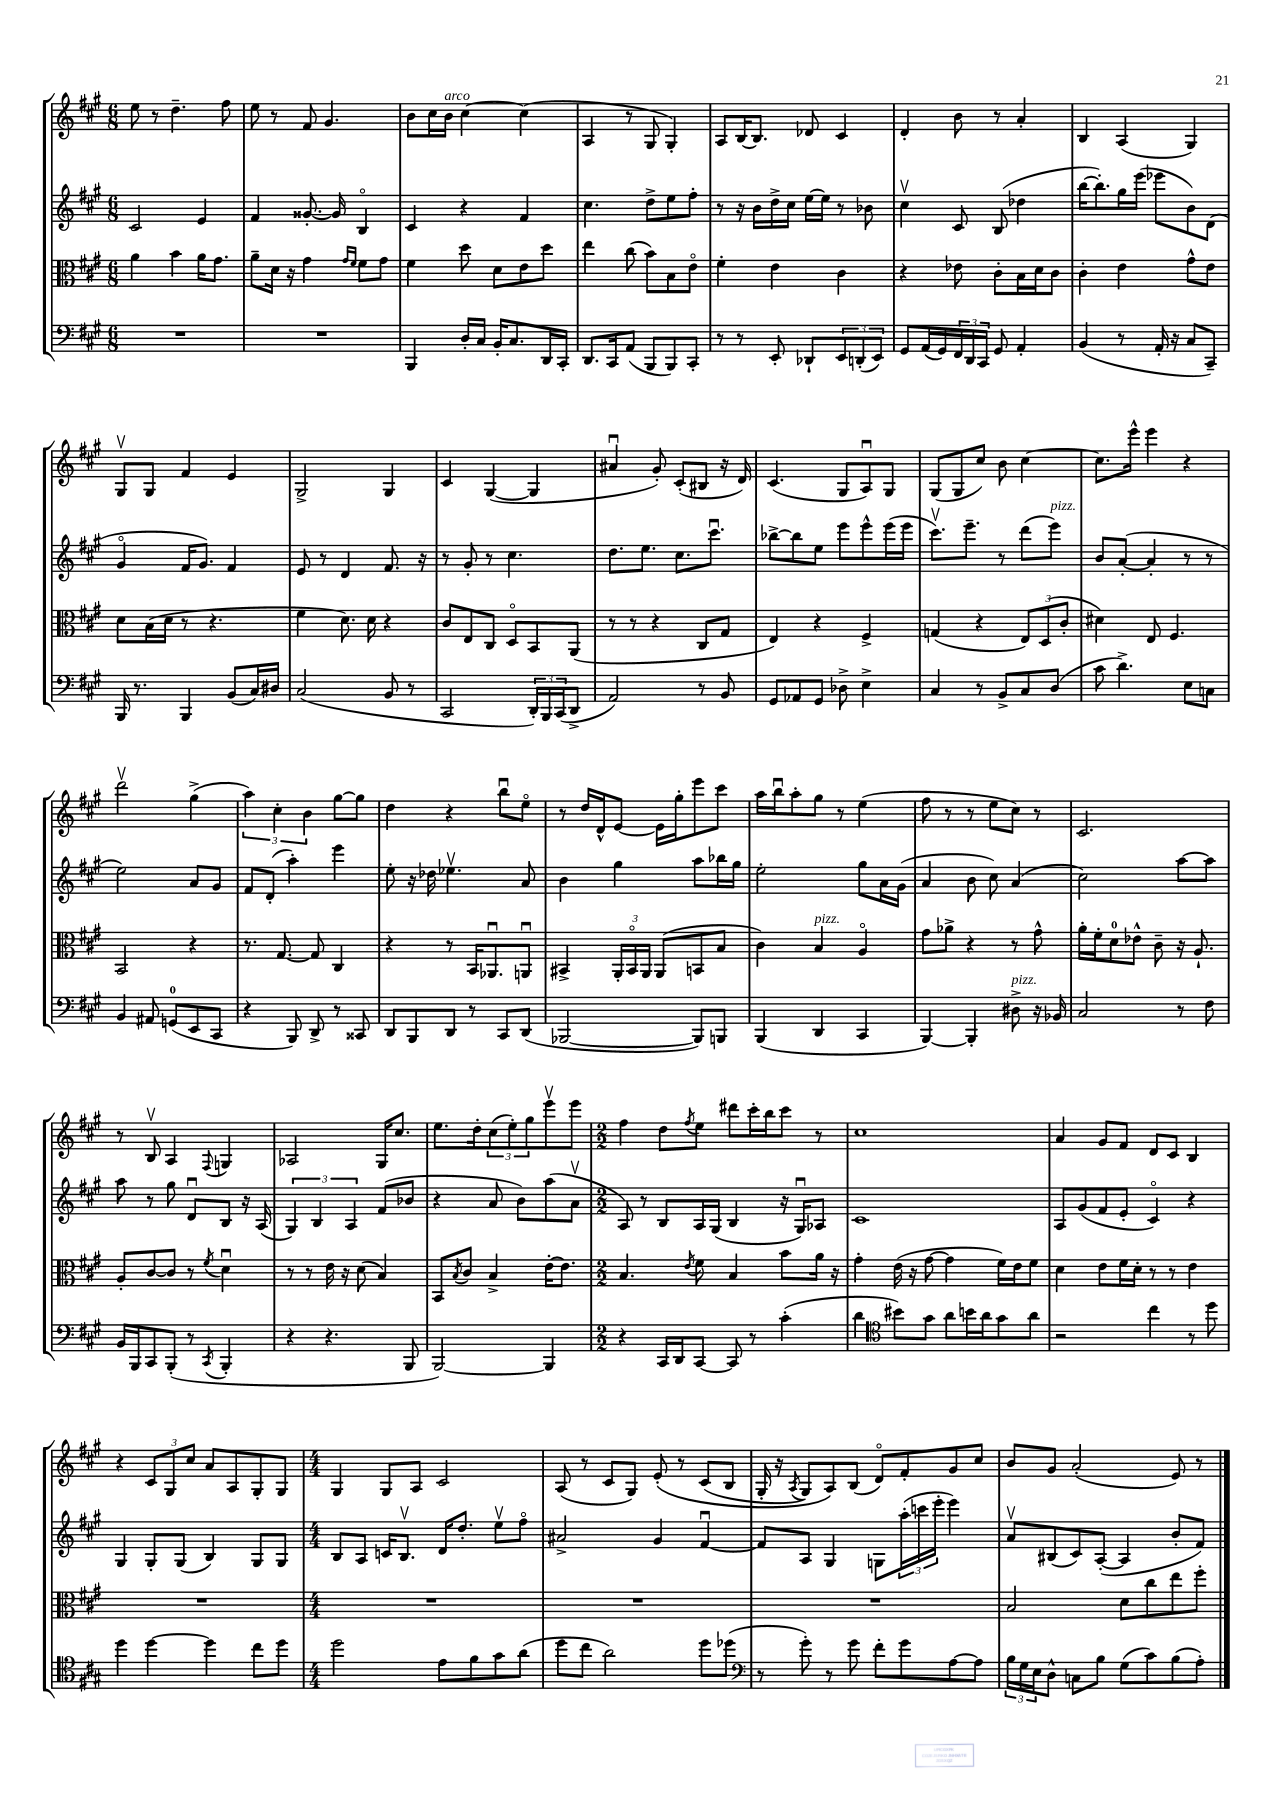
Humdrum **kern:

**kern	**kern	**kern	**kern
*staff4	*staff3	*staff2	*staff1
*clefF4	*clefC3	*clefG2	*clefG2
*k[f#c#g#]	*k[f#c#g#]	*k[f#c#g#]	*k[f#c#g#]
*M6/8	*M6/8	*M6/8	*M6/8
2.r	4a\	2c#/	8ee\
.	.	.	8r
.	4b\	.	4.dd~\
.	16a\LK	4e/	.
.	8.g#\J	.	.
.	.	.	8ff#\
=	=	=	=
2.r	8a~\L	4f#/	8ee\
.	16d\Jk	.	8r
.	16r	.	.
.	4g#\	[8.g##'/	8f#/
.	.	.	4.g#/
.	.	16g##/]	.
.	16qqg#/LL	.	.
.	16qqf#/JJ	.	.
.	8f#\L	4Bo/	.
.	8g#\J	.	.
=	=	=	=
4BBB/	4f#\	4c#/	8b\L
.	.	.	16cc#\L
.	.	.	16b\JJ
16D'/LL	8dd\	4r	[4cc#\
16C#/JJ	.	.	.
16BB'/LK	8d\L	.	.
8.C#/	.	.	.
.	8e\	4f#/	(4cc#\]
16DD/L	8dd\J	.	.
16CC#'/JJ	.	.	.
=	=	=	=
8.DD/L	4ee\	4.cc#\	4A/
16CC#/k	.	.	.
(8AA/J	(8cc#\	.	8r
8BBB/L	8b\L)	8dd^\L	8G#/
8BBB/)	8B\	8ee\	4G#'/)
8CC#'/J	8eo\J	8ff#'\J	.
=	=	=	=
8r	4f#'\	8r	8A/L
8r	.	16r	[16B/K
.	.	16b\LL	8.B/]J
8EE'/	4e\	16dd^\	.
.	.	16cc#\JJ	.
8DD-`/L	.	[16ee\LL	8d-/
.	.	16ee\]JJ	.
12EE/	4c#\	8r	4c#/
(12DD'/	.	.	.
.	.	8b-\	.
12EE/J)	.	.	.
=	=	=	=
8GG#/L	4r	4cc#v\	4d'/
(16AA/L	.	.	.
16GG#/)	.	.	.
24FF#/	8e-\	8c#/	8b\
24DD/	.	.	.
24CC#/JJ	.	.	.
8GG#/	8c#'\L	(8B/	8r
4AA'/	16B\L	4dd-\	4a'/
.	16d\J	.	.
.	8c#\J	.	.
=	=	=	=
(4BB/	4c#'\	[16bb\LK	4B/
.	.	8.bb'\])	.
8r	4e\	16gg#\L	(4A/
.	.	(16eee\JJ	.
16AA'/	.	8eee-\L	.
16r	.	.	.
8C#/L	8g#^^\L	8b\)	4G#/)
8CC#~/J)	8e\J	(8d\J	.
=	=	=	=
16BBB/	8d\L	4g#o/	8G#v/L
8.r	.	.	.
.	(16B\L	.	8G#/J
.	16d\JJ	.	.
4BBB/	8r	16f#/LK	4f#/
.	.	8.g#/J)	.
.	4.r	.	.
(8BB/L	.	4f#/	4e/
16C#/L)	.	.	.
16D#/JJ	.	.	.
=	=	=	=
(2C#/	4f#\	8e/	2G#^/
.	.	8r	.
.	8.d\)	4d/	.
.	16d\	.	.
8BB/	4r	8.f#/	4G#/
8r	.	.	.
.	.	16r	.
=	=	=	=
2CC#/	8c#/L	8r	4c#/
.	8E/	8g#'/	.
.	8C#/J	8r	([4G#/
.	8Do/L	4.cc#\	.
24DD'/LL)	8BB/	.	4G#/]
24BBB/	.	.	.
(24CC#/J	.	.	.
8DD^/J	(8AA/J	.	.
=	=	=	=
2AA/)	8r	8.dd\L	4a#u/
.	8r	.	.
.	.	8.ee\J	.
.	4r	.	8g#'/)
.	.	8.cc#\L	(8c#'/L
8r	8C#/L	.	8B#/J
.	.	8.ccc#u\J	.
8BB/	8G#/J	.	16r
.	.	.	16d/)
=	=	=	=
8GG#/L	4E/)	[8bb-^\L	(4.c#/
8AA-/	.	8bb-\]	.
8GG#/J	4r	8ee\J	.
8D-^\	.	8eee\L	8G#/L
4E^\	4F#^/	8eee^^\	8Au/)
.	.	(16eee\L	8G#/J
.	.	16eee\JJ	.
=	=	=	=
4C#/	(4G/	8.ccc#v\L)	(8G#/L
.	.	.	8G#/
.	.	8.eee~\J	.
8r	4r	.	8cc#/J)
8BB^/L	.	8r	8b\
8C#/	12E/L)	(8ddd\L	[4cc#\
.	(12D/	.	.
(8D/J	.	8eee\J)	.
.	12c#'/J	.	.
=	=	=	=
8c#\	4d#\)	8b/L	8.cc#\]L
4.d^\)	.	([8a'/J	.
.	.	.	16eee^^\Jk
.	8E/	4a'/]	4eee\
.	4.F#/	.	.
8E\L	.	8r	4r
8C\J	.	8r	.
=	=	=	=
4BB/	2BB/	2ee\)	2dddv\
8AA#/	.	.	.
(8GG/L	.	.	.
8EE/	4r	8a/L	(4gg#^\
8CC#/J	.	8g#/J	.
=	=	=	=
4r	8.r	8f#/L	6aa\)
.	.	(8d'/J	.
.	.	.	6cc#'\
.	[8.G#/	.	.
8BBB/)	.	4aa'\)	.
.	.	.	6b\
8DD^/	8G#/]	.	.
8r	4C#/	4eee\	[8gg#\L
8CC##/	.	.	8gg#\]J
=	=	=	=
8DD/L	4r	8ee'\	4dd\
8BBB/	.	16r	.
.	.	16dd-\	.
8DD/J	8r	4.ee-v\	4r
8r	16BB/LK	.	.
.	8.AA-u/	.	.
8CC#/L	.	.	8bbu\L
(8DD/J	8AAu/J	8a/	8eeo\J
=	=	=	=
[2BBB-/	4BB#^/	4b\	8r
.	.	.	16dd/LL
.	.	.	16d^^/J
.	24AA'/LL	4gg#\	[8e/J
.	24BB#o/	.	.
.	24AA/JJ	.	.
.	(8AA/L	.	16e\]LL
.	.	.	16gg#'\J
8BBB-/]L)	8BB/	8aa\L	8eee\
8BBB/J	8B/J	16bb-\L	8ccc#\J
.	.	16gg#\JJ	.
=	=	=	=
(4BBB/	4c#\)	2ee'\	16aa\LL
.	.	.	16bbu\J
.	.	.	8aa'\
4DD/	4B/	.	8gg#\J
.	.	.	8r
4CC#/	4Ao/	8gg#\L	(4ee\
.	.	16a\L	.
.	.	(16g#\JJ	.
=	=	=	=
[4BBB/)	8g#\L	4a/	8ff#\
.	8a-^\J	.	8r
4BBB'/]	4r	8b\	8r
.	.	8cc#\)	8ee\L
8D#^\	8r	(4a/	8cc#\J)
16r	8g#^^\	.	8r
16BB-/	.	.	.
=	=	=	=
2C#/	16a'\LL	2cc#\)	2.c#/
.	16f#'\J	.	.
.	8d\	.	.
.	8e-^^\J	.	.
.	8c#~\	.	.
8r	16r	[8aa\L	.
.	8.A`/	.	.
8F#\	.	8aa\]J	.
=	=	=	=
16BB/LL	8A'/L	8aa\	8r
16BBB/J	.	.	.
8CC#/	[8c#/	8r	8Bv/
(8BBB'/J	8c#/]J	8gg#\	4A/
8r	8r	8du/L	.
8qCC#/	8qf#/	.	8qqF#/
4BBB'/	4du\	8B/J	4G/
.	.	16r	.
.	.	(16A/	.
=	=	=	=
4r	8r	6G#/)	2A-/
.	8r	.	.
.	.	6B/	.
4.r	16e\	.	.
.	16r	.	.
.	.	6A/	.
.	(8d\	.	.
.	4B/)	(8f#/L	16G#/LK
.	.	.	8.cc#/J
8BBB/	.	8b-/J	.
=	=	=	=
[2BBB/)	8BB/L	4r	8.ee\L
.	8qB/	.	.
.	8c#/J	.	.
.	.	.	16dd'\k
.	4B^/	8a/	(12cc#\
.	.	.	12ee'\)
.	.	8b\L)	.
.	.	.	12gg#\
4BBB/]	[16e'\LK	(8aa\	8eeev\
.	8.e\]J	.	.
.	.	8av\J	8eee\J
=	=	=	=
*M2/2	*M2/2	*M2/2	*M2/2
4r	4.B/	8A/)	4ff#\
.	.	8r	.
16CC#/LL	.	8B/L	8dd\L
16DD/J	.	.	.
.	8qe/	.	8qff#/
[8CC#/J	8f#\	16A/L	8ee\J
.	.	(16G#/JJ	.
8CC#/]	4B/	4B/	8ddd#\L
8r	.	.	16ccc#'\L
.	.	.	16bb\J
(4c#'\	8b\L	16r	8ccc#\J
.	.	16G#u/LK)	.
.	16a\Jk	8A-/J	8r
.	16r	.	.
=	=	=	=
4d\	4g#'\	1c#	1cc#
*clefC4	*	*	*
8b#\L)	(16e\	.	.
.	16r	.	.
8g#\J	[8g#\	.	.
8a\L	4g#\]	.	.
16b\L	.	.	.
16a\J	.	.	.
8g#\	16f#\LL)	.	.
.	16e\J	.	.
8a\J	8f#\J	.	.
=	=	=	=
2r	4d\	8A/L	4a/
.	.	(8g#/	.
.	8e\L	8f#/	8g#/L
.	16f#\L	8e'/J	8f#/J
.	16d'\JJ	.	.
4cc#\	8r	4c#o/)	8d/L
.	8r	.	8c#/J
8r	4e\	4r	4B/
8dd\	.	.	.
=	=	=	=
4dd\	1r	4G#/	4r
[4dd\	.	8G#'/L	12c#/L
.	.	.	12G#/
.	.	(8G#/J	.
.	.	.	12cc#/J
4dd\]	.	4B/)	8a/L
.	.	.	8A/
8cc#\L	.	8G#/L	8G#'/
8dd\J	.	8G#/J	8G#/J
=	=	=	=
*M4/4	*M4/4	*M4/4	*M4/4
2dd\	1r	8B/L	4G#/
.	.	8A/J	.
.	.	16c/LK	8G#/L
.	.	8.Bv/J	.
.	.	.	8A/J
8e\L	.	16d/LK	2c#/
.	.	8.dd'/J	.
8f#\	.	.	.
8g#\	.	8eev\L	.
(8a\J	.	8ff#o\J	.
=	=	=	=
8dd\L	1r	2a#^/	(8A/
8cc#\J	.	.	8r
2a\)	.	.	8c#/L
.	.	.	8G#/J)
.	.	4g#/	&(8e'/
.	.	.	8r
8dd\L	.	[4f#u/	(8c#/L
(8dd-\J	.	.	8B/J
=	=	=	=
*clefF4	*	*	*
8r	1r	8f#/]L	16G#'/
.	.	.	16r
.	.	.	8qA/
8g#'\)	.	8A/J	8G#/L)
8r	.	4G#/	8A/&)
8g#\	.	.	(8B/J
8f#'\L	.	8G\L	8do/L)
8g#\	.	(24aa'\L	8f#'/
.	.	24ccc\	.
.	.	24eee'\JJ	.
[8A\	.	4eee\)	8g#/
8A\]J	.	.	8cc#/J
=	=	=	=
24B\LL	2B/	8av/L	8b/L
24G#\	.	.	.
24E\J	.	.	.
8D^^\J	.	(8B#/	8g#/J
8C\L	.	8c#/)	(2a'/
8B\J	.	([8A'/J	.
(8G#\L	8d\L	4A/]	.
8c#\)	8cc#\	.	.
(8B\	8ee\	8b'/L	8e/)
8A'\J)	8ff#'\J	8f#/J)	8r
==	==	==	==
*-	*-	*-	*-
